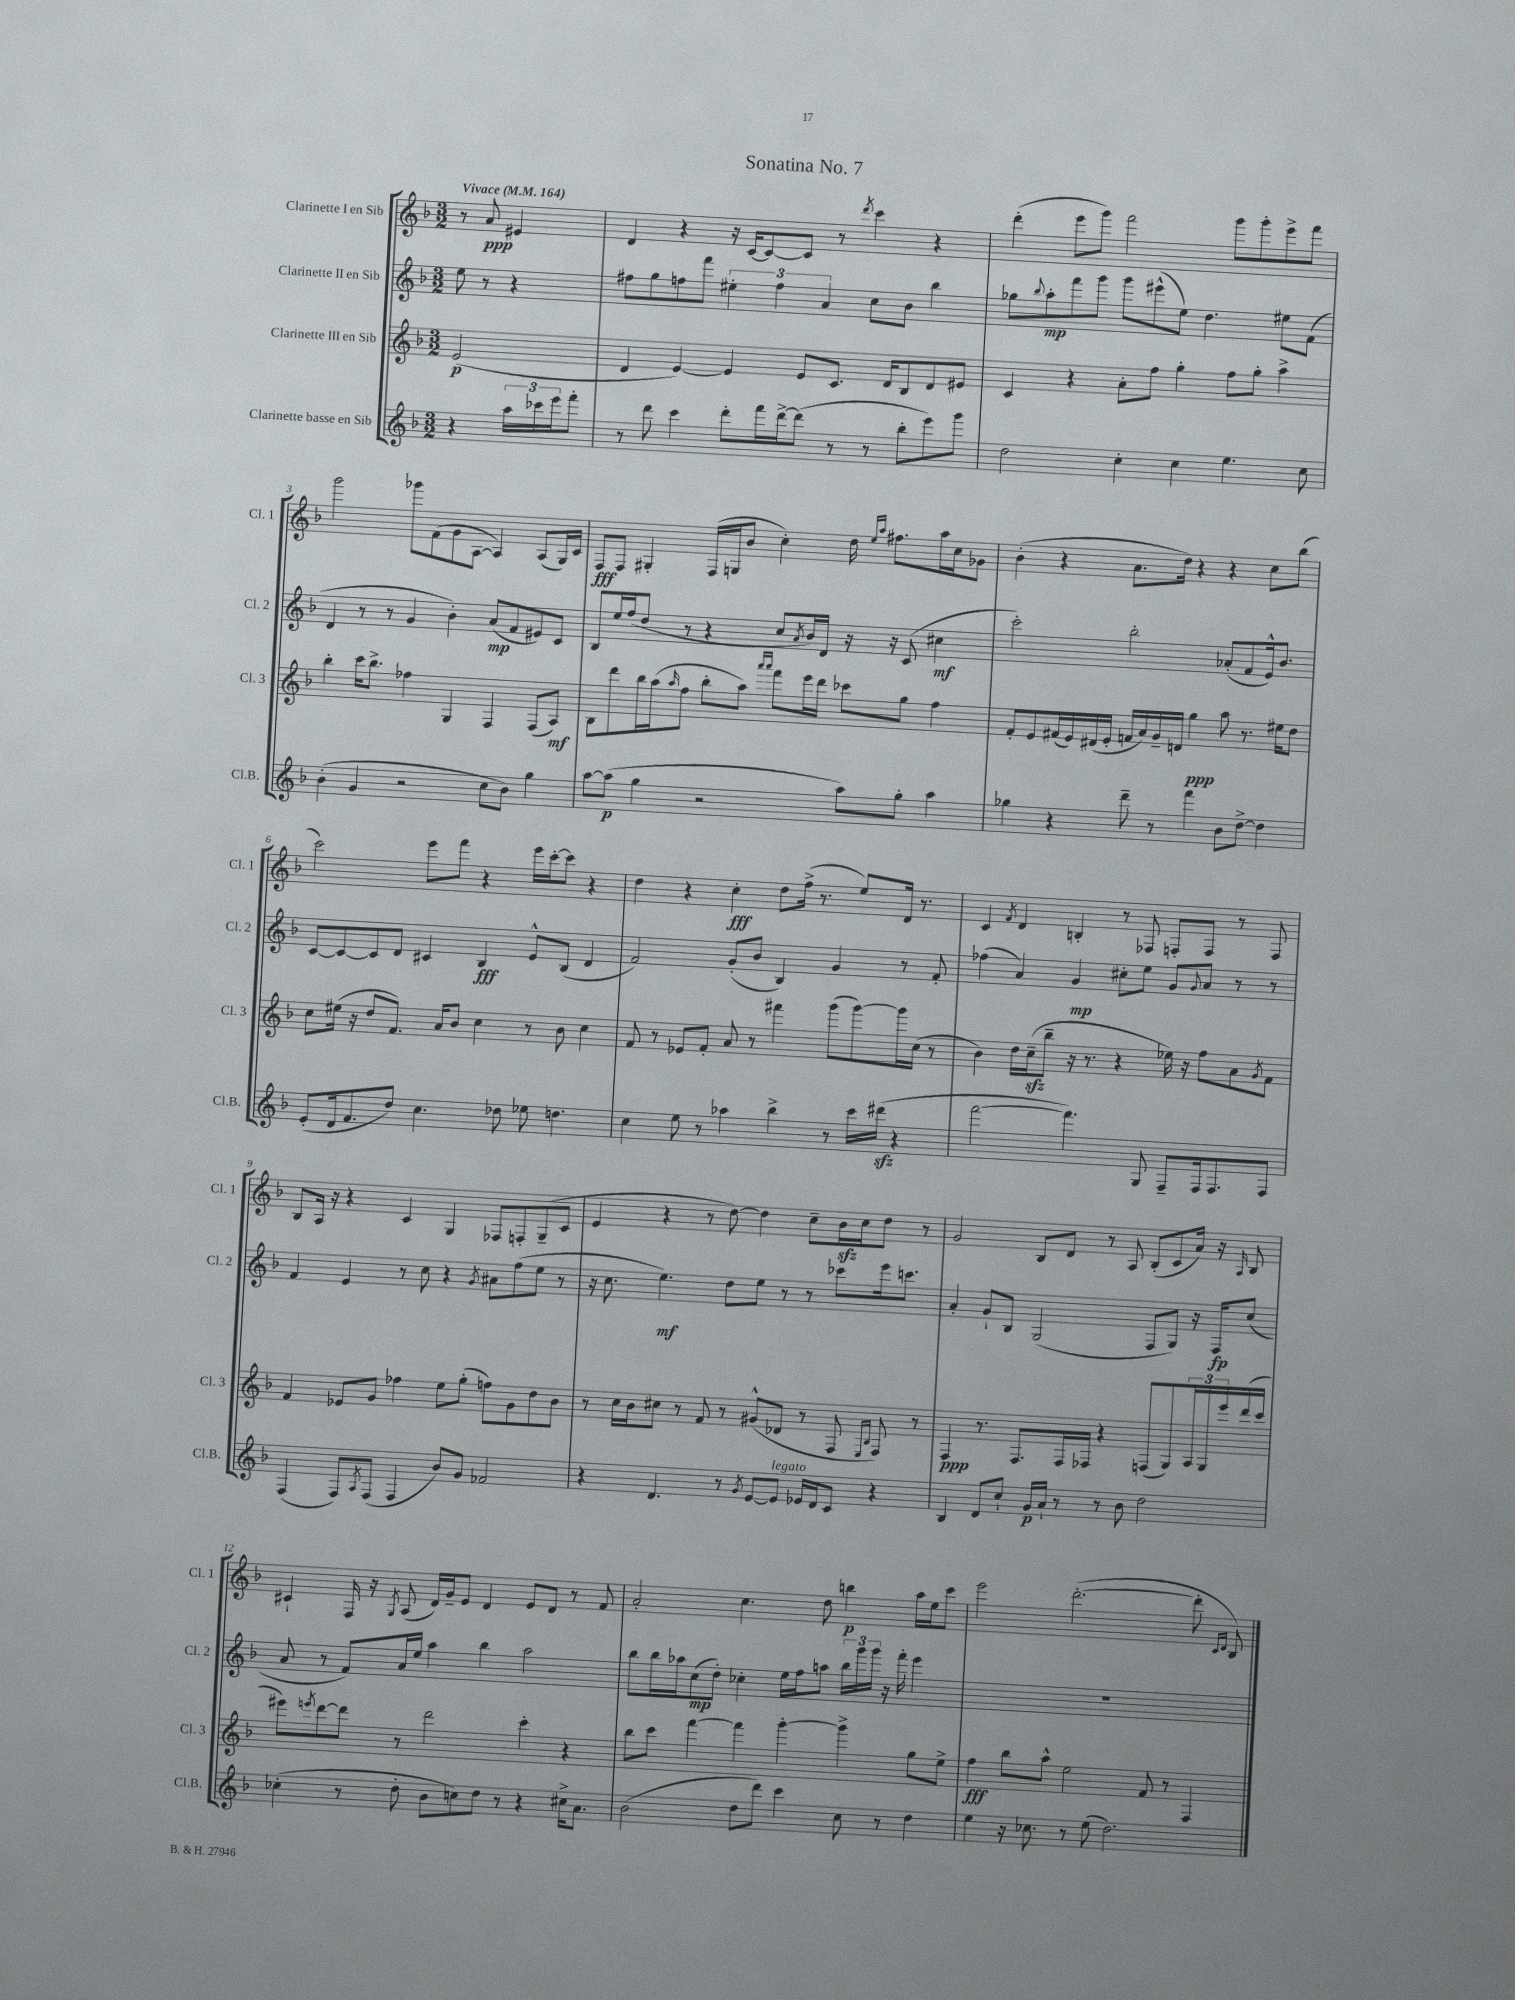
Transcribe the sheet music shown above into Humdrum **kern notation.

**kern	**kern	**kern	**kern
*staff4	*staff3	*staff2	*staff1
*clefG2	*clefG2	*clefG2	*clefG2
*k[b-]	*k[b-]	*k[b-]	*k[b-]
*M3/2	*M3/2	*M3/2	*M3/2
*MM164	*MM164	*MM164	*MM164
4r	(2e	8ee	8r
.	.	8r	8a
24aa	.	4r	4e#
24ccc-	.	.	.
24eee	.	.	.
8fff'	.	.	.
=	=	=	=
8r	4d	8ff#	4d
8ddd	.	8gg	.
4ccc	[4e)	8ff	4r
.	.	8fff	.
8ddd'	4e]	6ee#'	16r
.	.	.	[16c
16fff	.	.	8c_
.	.	6ff	.
[16ddd^	.	.	.
(8ddd]	8e	.	8c]
.	.	6a	.
8r	8.c	.	8r
.	.	.	8qddd
8r	.	8cc	4ccc
.	16d	.	.
8bb-'	8B-	8b-	.
8eee)	8d	4bb-	4r
8ggg	8e#	.	.
=	=	=	=
2dd	4c	8gg-	(4ddd'
.	.	8qqbb-	.
.	.	8aa'	.
.	4r	8fff	8eee
.	.	8ggg	8ggg)
4cc'	8a'	8ggg	2fff
.	8ff	(8eee#^^	.
4cc	4gg'	8ee)	.
.	.	4.dd	.
4.ee	8ff	.	8ggg
.	8gg'	.	8ggg'
.	4aa^	8ee#	8eee^
8cc	.	(8f	8fff
=	=	=	=
(4b-'	4bb-'	4d	2ggg
4g	16ccc	8r	.
.	8.bb-^	.	.
.	.	8r	.
2r	4ff-	4g	8ggg-
.	.	.	(8f
.	4G	4b-')	8g
.	.	.	[8A
8cc	4F	(8a	4A])
8b-)	.	8f	.
4gg	(8F	8e#)	(8A
.	8A)	8c	16G)
.	.	.	16c
=	=	=	=
[8aa	8B-	8B-	8F
(8aa]	8ddd	16ee	8F
.	.	(16ff	.
4gg	16bb-	8dd	4G#'
.	(16aa	.	.
.	16qqaa	.	.
.	8ff	8r	.
2r	8bb-'	4r	(16F
.	.	.	16G
.	8aa)	.	8b-
.	16qqaaa	.	.
.	16qqaaa	.	.
.	8fff	8cc	4cc')
.	.	8qa	.
.	16eee	16b-)	.
.	16ddd	16d	.
8aa)	8ccc-	16r	16dd
.	.	.	16qqee
.	.	.	16qqaa
.	.	16r	8.ff#
8gg'	8gg	(8c	.
4aa	4ff	4cc#	16aa
.	.	.	16cc
.	.	.	8g-
=	=	=	=
4gg-	8f'	2ccc')	(4b-'
.	8e	.	.
4r	(16f#	.	4r
.	16e)	.	.
.	(16d#	.	.
.	16e'	.	.
8ddd~	16f	2bb-'	8.a
.	16a)	.	.
8r	16g~	.	.
.	16d	.	16dd)
4fff	4gg	.	4r
8b-	8aa	(8a-'	4r
[8dd^	8.r	8f	.
4dd]	.	16e^^)	8cc
.	16ee#	8.b-	.
.	8dd	.	(8bb-
=	=	=	=
(8e'	8cc	[8c	2ccc)
16d	(16ee#	8c_	.
8.f	16r	.	.
.	8dd	8c]	.
8dd)	8.f)	8d	.
4.cc	.	4c#	8eee
.	16a	.	.
.	8b-	.	8fff
.	4cc	4B-	4r
8dd-	.	.	.
8ee-	8r	8e^^	16eee
.	.	.	[16ccc'
4.dd	8b-	(8B-	8ccc]
.	4cc	4d	4r
=	=	=	=
4cc	8f	2f)	4dd
.	8r	.	.
8ee	8e-	.	4r
8r	8f'	.	.
4aa-	8a	(8g'	4cc'
.	8r	8b-	.
4bb-^	4fff#	4B-)	8dd
.	.	.	(16ff^
.	.	.	8.r
8r	(8ggg	4g	.
16ccc	[8ggg)	.	8ee)
(16ddd#	.	.	.
4r	16ggg]	8r	16d
.	(16cc	.	8.r
.	8r	8f'	.
=	=	=	=
[2fff	4b-)	(4ff-	4c
.	.	.	8qf
.	16dd	4a)	4d
.	(16cc~	.	.
.	8bb-~	.	.
4.fff])	16r	4g	4B'
.	8.r	.	.
.	4r	8cc#'	8r
8G	.	8ee	8F-
8F~	16ee-)	8g	8F'
.	16r	.	.
.	.	8qqg	.
16F	8ff	8a	8F
8.F	.	.	.
.	8a	8r	8r
.	8qg	.	.
8F	8f	8r	8F
=	=	=	=
(4F	4f	4f	8B-
.	.	.	16A
.	.	.	16r
8F)	8e-	4e	4r
8qA	.	.	.
(8F	8g	.	.
4F	4ff-	8r	4c
.	.	8cc	.
8b-)	8ee	4r	4G
8g	(8gg'	.	.
.	.	8qg	.
2f-	8ff)	8a#	8F-
.	8g	(8ff	8F'
.	8dd	8ee	(8G~
.	8b-	8r	8c
=	=	=	=
4r	8r	16r	4e
.	.	8.cc	.
.	16cc	.	.
.	16b-	.	.
4.d	8cc#	4.ee)	4r
.	8r	.	.
.	8f	.	8r
8r	8r	8dd	[8dd)
8qg	.	.	.
[8e	(8g#^^	8ee	4dd]
8e]	8d-	8r	.
16e-	8r	8r	8cc~
16d	.	.	.
8c	8F	8ccc-	16b-
.	.	.	16cc
.	16qqE	.	.
.	16qqB-	.	.
4r	8F)	16eee	8dd
.	.	8.ccc	.
.	8r	.	8r
=	=	=	=
4B-	4F	4a'	2g
8d	8.r	8g`	.
8cc`	.	8B-	.
.	8.F	.	.
16g	.	(2G	8B-
16a`	.	.	.
8r	16F	.	8d
.	16F-	.	.
8r	4r	.	8r
8b-	.	.	8A
2dd	(8F	8F	(8B-'
.	8G)	8G)	8c
.	24A	16r	16a)
.	24G	.	.
.	.	16F	16r
.	24eee	.	.
.	.	.	16qqA
.	(16ddd	(8cc	8B-
.	16ccc	.	.
=	=	=	=
(4cc-'	8eee#)	8a	4c#`
.	8qeee	.	.
.	[8ddd	8r	.
8r	8ddd]	8f)	16F
.	.	.	16r
.	.	.	8qG
8dd'	8r	16a	(8A
.	.	16ee	.
8b-	2ddd	4aa	16d)
.	.	.	16g~
8cc)	.	.	8e
8dd	.	4bb-	4d
8r	.	.	.
4r	4ccc'	2aa	8e
.	.	.	8d
16cc#^	4r	.	8r
8.a	.	.	.
.	.	.	8f
=	=	=	=
(2b-	8bb-	8bb-	2a'
.	8ccc	16bb-	.
.	.	16aa-	.
.	[4fff	(8cc	.
.	.	8dd')	.
8dd	4fff]	4cc-'	4.cc
8ddd)	.	.	.
4ccc	[4ggg'	16ee	.
.	.	16ff	.
.	.	8aa	8dd
8cc	4ggg^]	24bb-	4bb
.	.	24ggg	.
.	.	24ggg	.
8r	.	16r	.
.	.	16fff'	.
4dd	8gg	4eee	16aa
.	.	.	16ee
.	8ee^	.	8ccc
=	=	=	=
4ee	4ff	1.r	2eee
16r	8bb-	.	.
8.cc-	.	.	.
.	8aa^^	.	.
8r	2ee	.	([2.ddd'
(8ee	.	.	.
2.dd)	.	.	.
.	8f	.	.
.	8r	.	.
.	4F	.	8ddd']
.	.	.	16qqc
.	.	.	16qqd
.	.	.	8B-)
==	==	==	==
*-	*-	*-	*-
